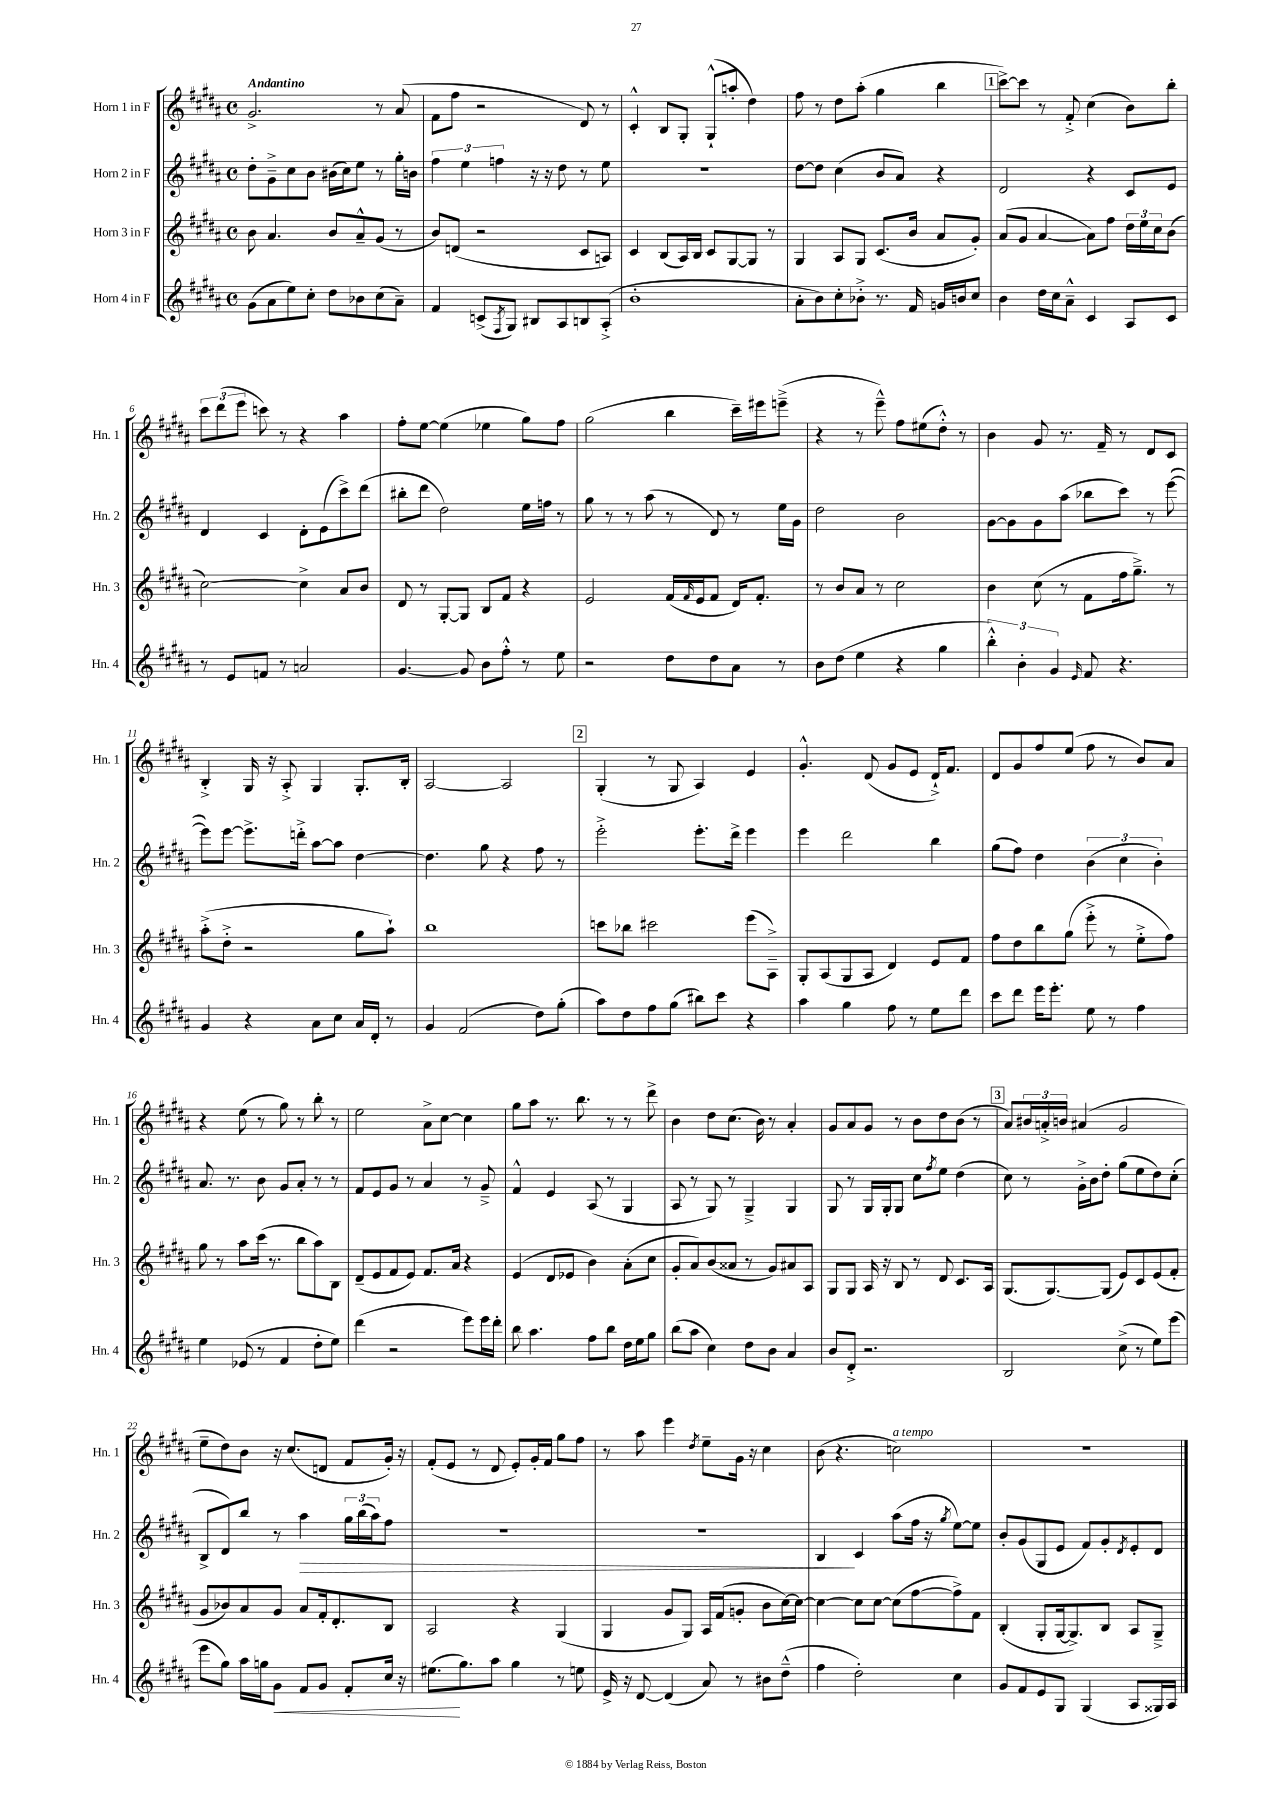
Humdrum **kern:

**kern	**kern	**kern	**kern
*staff4	*staff3	*staff2	*staff1
*clefG2	*clefG2	*clefG2	*clefG2
*k[f#c#g#d#a#]	*k[f#c#g#d#a#]	*k[f#c#g#d#a#]	*k[f#c#g#d#a#]
*M4/4	*M4/4	*M4/4	*M4/4
*met(c)	*met(c)	*met(c)	*met(c)
(8g#\L	8b\	8dd#'\L	2.g#^/
8a#\	4.a#/	8g#~^\	.
8ee\)	.	8cc#\	.
8cc#'\J	.	8b\J	.
8dd#\L	8b/L	(16b#\LL	.
.	.	16cc#\J)	.
8b-\	8a#~^^/	8ee\J	.
(8cc#\	(8g#/J	8r	8r
8a#~\J)	8r	16gg#'\LL	(8a#/
.	.	16b\JJ	.
=	=	=	=
4f#/	8b/L)	6ff#\	8f#\L
.	(8d/J	.	8ff#\J
.	.	6ee\	.
(8c^/L	2r	.	2r
.	.	6ff\	.
8qF#/	.	.	.
8G#/J)	.	.	.
8B#/L	.	16r	.
.	.	16r	.
8A#/	.	8dd#\	.
8B/	8c#/L	8r	8d#/)
(8A#'^/J	8A/J)	8ee\	8r
=	=	=	=
1b'	4c#/	1r	4c#'^^/
.	(8B/L	.	8B/L
.	16A#/L)	.	8G#'/J
.	16B/JJ	.	.
.	8c#/L	.	(8G#`^^/L
.	[8G#/	.	8aa'/J
.	8G#/]J	.	4dd#\)
.	8r	.	.
=	=	=	=
8a#'\L	4G#/	[8dd#\L	8ff#\
8b\)	.	8dd#\]J	8r
8cc#'\	8A#/L	(4cc#\	8dd#\L
8b-'^\J	8G#/J	.	(8aa#'\J
8.r	(8.c#/L	8b/L	4gg#\
.	.	8a#/J)	.
16f#/	16b/Jk	.	.
16g/LL	8a#/L	4r	4bb\
16b/J	.	.	.
8cc#/J	8g#'/J)	.	.
=	=	=	=
4b\	(8a#/L	2d#/	[8ccc#^\L)
.	8g#/J	.	8ccc#\]J
16dd#\LL	[4a#/	.	8r
16cc#\J	.	.	.
8a#~^^\J	.	.	8f#'^/
4c#/	8a#\]L)	4r	(4cc#\
.	8ff#\J	.	.
8A#/L	24dd#\LL	8c#/L	8b\L)
.	24ee\	.	.
.	24cc#\J	.	.
8c#/J	(8b\J	8e/J	8bb'\J
=	=	=	=
8r	[2cc#\)	4d#/	12ccc#\L
.	.	.	(12ddd#\
8e/L	.	.	.
.	.	.	12eee\J
8f/J	.	4c#/	8ccc\)
8r	.	.	8r
2a/	4cc#^\]	8d#'\L	4r
.	.	(8e\	.
.	8a#/L	8ccc#^\)	4aa#\
.	8b/J	(8ddd#\J	.
=	=	=	=
[4.g#/	8d#/	8bb#'\L	8ff#'\L
.	8r	8ddd#\J	[8ee\J
.	[8G#'/L	2dd#\)	(4ee\]
8g#/]	8G#/]J	.	.
8b\L	8B/L	.	4ee-\
8ff#'^^\J	8f#/J	.	.
8r	4r	16ee\LL	8gg#\L)
.	.	16ff\JJ	.
8ee\	.	8r	8ff#\J
=	=	=	=
2r	2e/	8gg#\	(2gg#\
.	.	8r	.
.	.	8r	.
.	.	(8aa#\	.
8dd#\L	(16f#/LL	8r	4bb\
.	16qqf#/	.	.
.	16e/J	.	.
8dd#\	8f#/J	8d#/)	.
8a#\J	16d#/LK)	8r	16ccc#~\LL)
.	8.f#'/J	.	16eee#\J
8r	.	16ee\LL	(8eee~^\J
.	.	16g#\JJ	.
=	=	=	=
8b\L	8r	2dd#\	4r
(8dd#\J	8b/L	.	.
4ee\	8a#/J	.	8r
.	8r	.	8eee~^^\)
4r	2cc#\	2b\	8ff#\L
.	.	.	(8ee#\
4gg#\	.	.	8dd#'^^\J)
.	.	.	8r
=	=	=	=
6bb'^^\)	4b\	[8g#\L	4b\
.	.	8g#\]	.
6b'\	.	.	.
.	(8cc#\	8g#\	8g#/
6g#/	.	.	.
.	8r	(8aa#\J	8.r
16qqe/	.	.	.
8f#/	8f#\L	8bb-\L	.
.	.	.	16f#~/
4.r	16ff#\k	8ccc#\J)	8r
.	8.gg#~^\J)	.	.
.	.	8r	8d#/L
.	8r	([8eee\	8c#/J
=	=	=	=
4g#/	(8aa#'^\L	8eee\]L)	4B'^/
.	8dd#'^\J	[8eee\J	.
4r	2r	8.eee^\]L	16G#/
.	.	.	16r
.	.	.	8A#'^/
.	.	16ddd'^\Jk	.
8a#\L	.	[8aa#\L	4G#/
8cc#\J	.	8aa#\]J	.
16a#/LL	8gg#\L	[4dd#\	8.G#'/L
16d#'/JJ	.	.	.
8r	8aa#`\J)	.	.
.	.	.	16B'/Jk
=	=	=	=
4g#/	1bb	4.dd#\]	[2A#/
(2f#/	.	.	.
.	.	8gg#\	.
.	.	4r	2A#/]
8dd#\L)	.	8ff#\	.
(8gg#'\J	.	8r	.
=	=	=	=
8aa#\L)	8ccc\L	2eee'^\	(4G#'/
8dd#\	8bb-\J	.	.
8ff#\	2ccc#\	.	8r
(8gg#\J	.	.	8G#/
8bb#\L)	.	8.eee'\L	4A#/)
8ccc#\J	.	.	.
.	.	16ddd#^\Jk	.
4r	(8eee\L	4eee\	4e/
.	8A#~^\J)	.	.
=	=	=	=
4aa#\	8G#'/L	4eee\	4.g#'^^/
.	(8A#/	.	.
4gg#\	8G#/	2ddd#\	.
.	8A#/J	.	(8d#/
8ff#\	4d#/)	.	8g#/L
8r	.	.	8e/J
8ee\L	8e/L	4bb\	16d#`^/LK)
.	.	.	8.f#/J
8ddd#\J	8f#/J	.	.
=	=	=	=
8ccc#\L	8ff#\L	(8gg#\L	8d#/L
8ddd#\J	8dd#\	8ff#\J)	8g#/
16eee\LK	8bb\	4dd#\	8ff#/
8.eee'\J	.	.	.
.	(8gg#\J	.	(8ee/J
8ee\	8eee'^\	(6b\	8ff#\
8r	8r	.	8r
.	.	6cc#\	.
4ff#\	8ee'^\L	.	8b/L)
.	.	6b'\)	.
.	8ff#\J)	.	8a#/J
=	=	=	=
4ee\	8gg#\	8.a#/	4r
.	8r	.	.
.	.	8.r	.
(8e-/	8aa#\L	.	(8ee\
8r	(16ccc#\Jk	8b\	8r
.	8.r	.	.
4f#/	.	8g#/L	8gg#\)
.	8bb\L	8a#'/J	8r
8dd#'\L	8aa#\)	8r	8bb'\
8ee\J)	8B\J	8r	8r
=	=	=	=
(4ddd#\	(8d#~/L	8f#/L	2ee\
.	8e/	8e/	.
2r	8f#/	8g#/J	.
.	8e/J)	8r	.
.	8.f#/L	4a#/	8a#^\L
.	.	.	[8cc#\J
.	16a#/Jk	.	.
8eee\L)	4r	8r	4cc#\]
16eee\L	.	8g#~^/	.
16ddd#'\JJ	.	.	.
=	=	=	=
8bb\	(4e/	4f#^^/	8gg#\L
4.aa#\	.	.	8aa#\J
.	8d#/L	4e/	8.r
.	8e-/J	.	.
.	.	.	8.bb\
8ff#\L	4b\)	(8A#/	.
8bb\J	.	8r	8r
16dd#\LL	(8a#'\L	4G#/	8r
16ee\J	.	.	.
8gg#\J	8cc#\J	.	8ddd#^\
=	=	=	=
(8bb\L	8g#'/L	8A#/	4b\
8aa#\J	8a#/)	8r	.
4cc#\)	(8b/	8G#/)	8dd#\L
.	8a##/J	8r	(8.cc#\J
8dd#\L	8r	4G#~^/	.
.	.	.	16b\)
8b\J	8g#/L)	.	8r
4a#/	8a#/	4G#/	4a#'/
.	8A#/J	.	.
=	=	=	=
8b/L	8G#/L	8G#/	8g#/L
8d#'^/J	8G#/J	8r	8a#/
2.r	16A#/	16G#/LL	8g#/J
.	16r	16G#'/J	.
.	8B/	8G#/J	8r
.	8r	8cc#\L	8b\L
.	.	8qff#/	.
.	8d#/	8ee\J	8dd#\
.	8.c#/L	(4dd#\	(8b\J
.	.	.	8r
.	16A#/Jk	.	.
=	=	=	=
2B/	(8.G#/L	8cc#\)	8a#/L)
.	.	8r	24b#/L
.	.	.	24a'^/
.	[8.G#/)	.	.
.	.	.	24b/JJ
.	.	16g#'^\LL	(4a#/
.	.	16b\J	.
.	(8G#/]J	8dd#'\J	.
(8cc#^\	8e/L)	(8gg#\L	2g#/
8r	8c#/	8ee\	.
8ee\L)	(8e/	8dd#\)	.
(8eee\J	8f#'/J	(8cc#'\J	.
=	=	=	=
8eee\L	8g#/L	8B^/L	8ee~\L
8gg#\J)	8b-/)	8d#/)	8dd#\)
16aa#\LL	8a#/	8bb/J	8b\J
16gg\J	.	.	.
8g#\J	8g#/J	8r	16r
.	.	.	(8.cc#/L
8f#/L	8a#/L	4aa#\	.
8g#/J	16f#'/k	.	8d/J
.	8.d#'/	.	.
8f#'/L	.	24gg#\LL	8f#/L
.	.	(24bb\	.
.	.	24aa#\J)	.
16cc#/Jk	8B/J	8ff#\J	16g#'/Jk)
16r	.	.	16r
=	=	=	=
(8.ee#\L	2A#/	1r	(8f#'/L
.	.	.	8e/J
8.gg#\)	.	.	.
.	.	.	8r
8aa#\J	.	.	8d#/
4gg#\	4r	.	8e'/L)
.	.	.	16g#'/L
.	.	.	16f#/JJ
8r	(4G#/	.	8gg#\L
8ee\	.	.	8ff#\J
=	=	=	=
16e^/	4G#/	1r	8r
16r	.	.	.
[8d#/	.	.	8aa#\
(4d#/]	8g#/L	.	4eee\
.	8G#/J)	.	.
.	.	.	8qdd#/
8a#/)	16A#/LL	.	8ee~\L
.	(16f#/J	.	.
8r	8g'/J	.	16g#\Jk
.	.	.	16r
8b#\L	8b\L	.	4cc#\
(8dd#~^^\J	[16cc#\L)	.	.
.	16cc#\_JJ	.	.
=	=	=	=
4ff#\	4cc#\_	4B/	(8b\
.	.	.	4.r
2dd#'\)	8cc#\]L	4c#/	.
.	[8cc#\J	.	.
.	(8cc#\]L	(8aa#\L	2cc\)
.	[8ff#\	16ff#\Jk	.
.	.	16r	.
.	.	8qgg#/	.
4cc#\	8ff#^\])	[8ee\L)	.
.	8f#\J	8ee\]J	.
=	=	=	=
8g#/L	(4B'/	8b'/L	1r
8f#/	.	(8g#/	.
8e/	8G#'/L	8G#/	.
8G#/J	[16G#/k	8e/J	.
.	8.G#^/])	.	.
(4G#/	.	8f#/L)	.
.	8B/J	8g#'/	.
.	.	8qd#/	.
8A#/L	8A#/L	8e'/	.
16G##/L)	8G#~^/J	8d#/J	.
16A#/JJ	.	.	.
==	==	==	==
*-	*-	*-	*-
